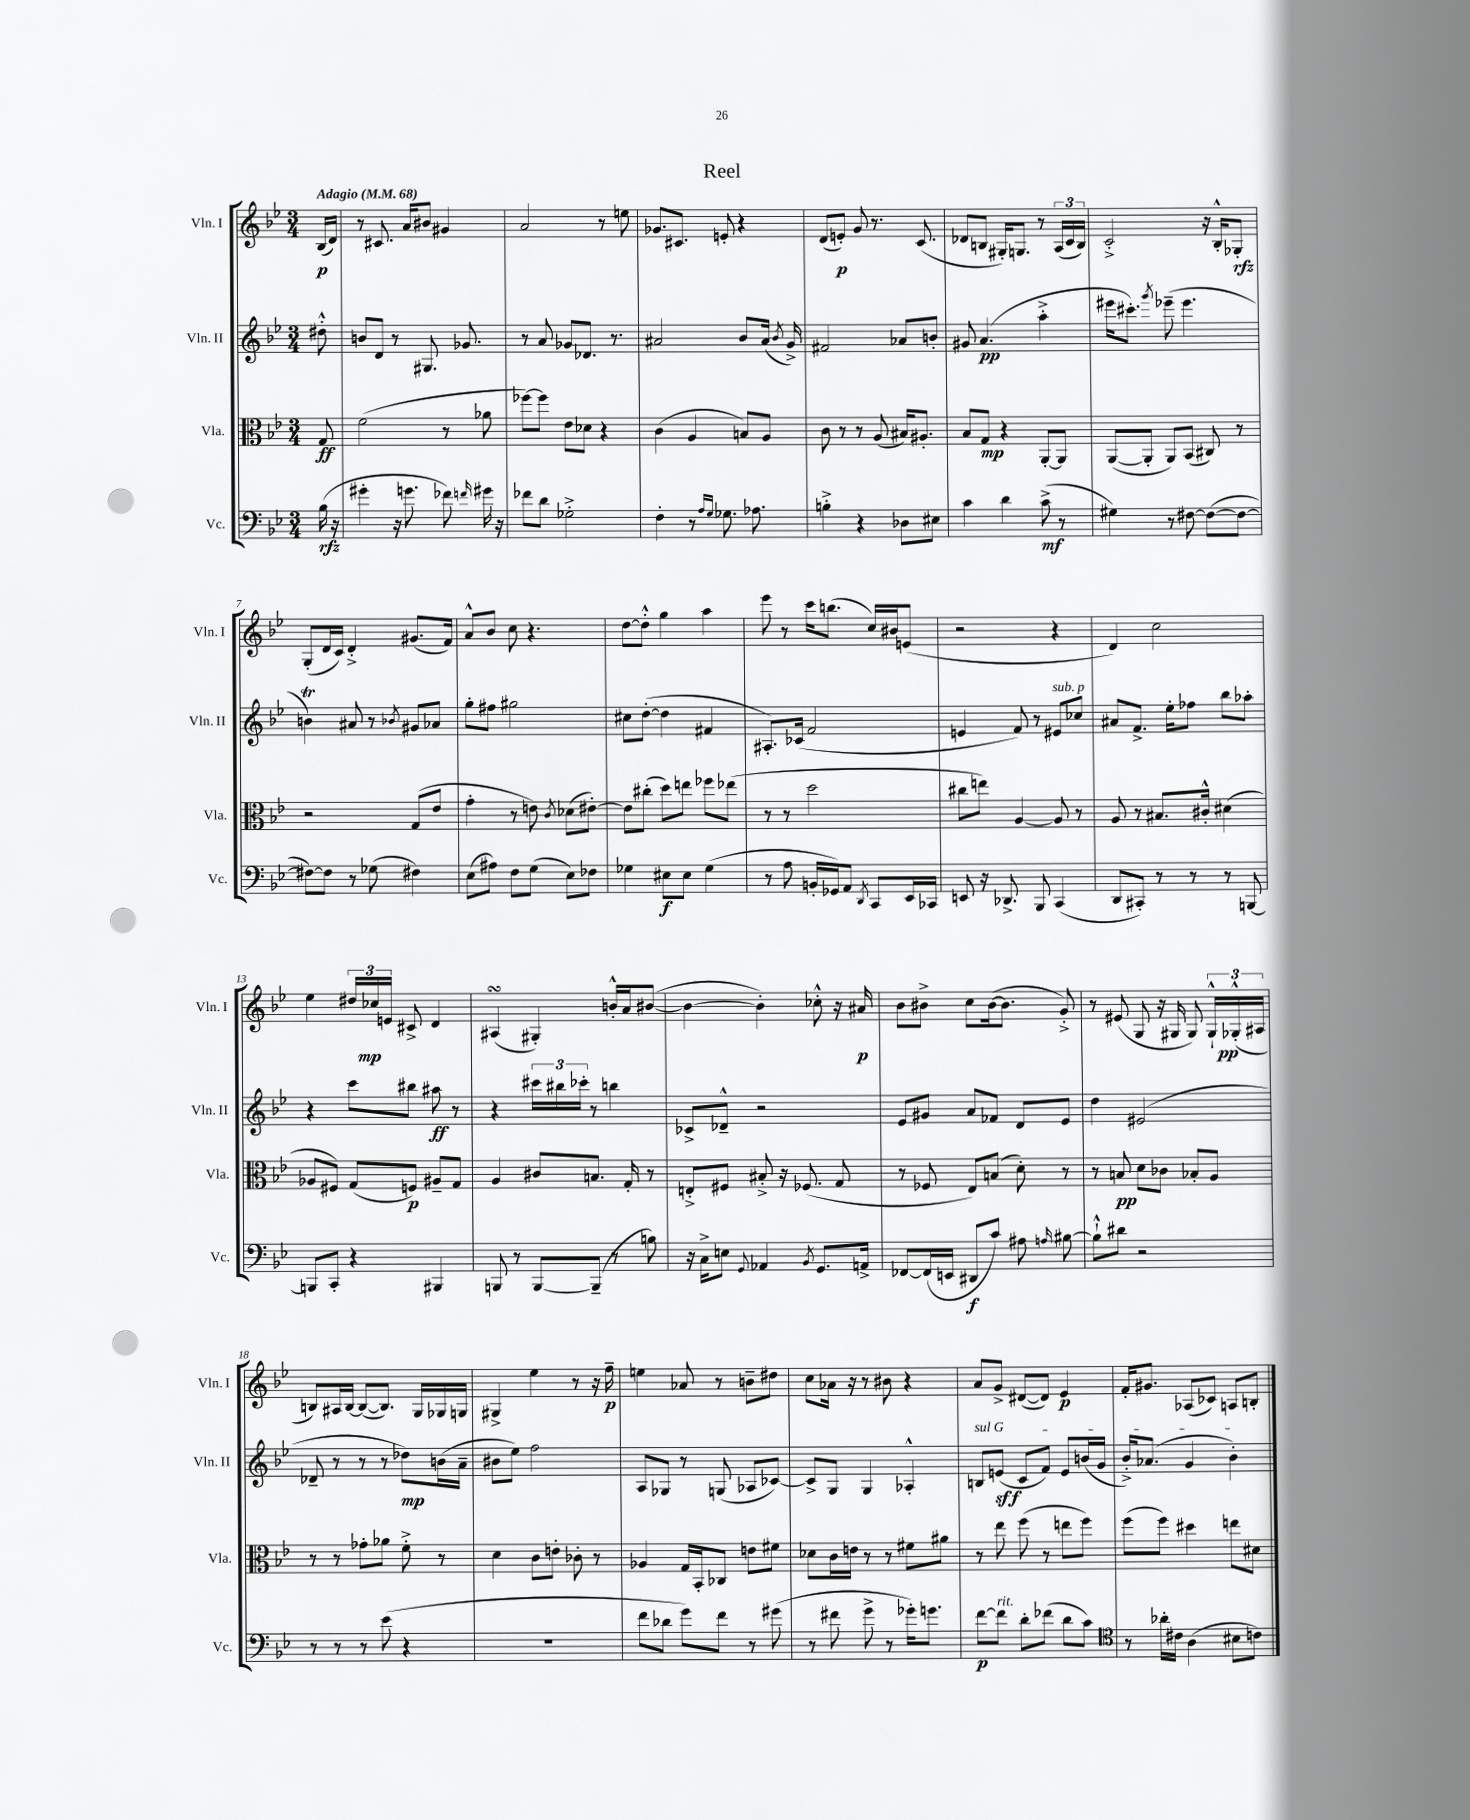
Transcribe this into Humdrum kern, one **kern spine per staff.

**kern	**kern	**kern	**kern
*staff4	*staff3	*staff2	*staff1
*clefF4	*clefC3	*clefG2	*clefG2
*k[b-e-]	*k[b-e-]	*k[b-e-]	*k[b-e-]
*M3/4	*M3/4	*M3/4	*M3/4
*MM68	*MM68	*MM68	*MM68
(16B-	8G	8dd#'^^	(16B-
16r	.	.	16d)
=	=	=	=
4g#'	(2f	8b	8r
.	.	8d	8.c#
16r	.	8r	.
8.g	.	.	16a
.	.	8.G#	8b#
8f-)	8r	.	4g#
.	.	8.g-	.
16qqf	.	.	.
16g#	8a-	.	.
16r	.	.	.
=	=	=	=
8f-	[8ff-)	8r	2a
8d	8ff-]	8a	.
2G-'^	8e-	8g-	.
.	8d-	8.d-	.
.	4r	.	8r
.	.	8.r	.
.	.	.	8ee
=	=	=	=
4F'	(4c	2a#	8.g-
.	.	.	8.c#
8r	4A	.	.
16qqA	.	.	.
16qqG	.	.	.
8.G-	.	.	8e'
.	8B)	8b-	4r
8.A-	.	.	.
.	8A	(16a#	.
.	.	8qb-	.
.	.	16g^)	.
=	=	=	=
4B'^	8c	2f#	(8d
.	8r	.	8e')
4r	8r	.	8g
.	(8A	.	8.r
8D-	16B#)	8a-	.
.	8.A#'	.	(8.c
8E#	.	8b'	.
=	=	=	=
4c	8B-	8g#	8d-
.	8G	(4.a	8B
4d	4r	.	16G#')
.	.	.	8.G
(8c^	[8AA'	4aa'^	8r
8r	8AA]	.	(24A
.	.	.	24c
.	.	.	24B)
=	=	=	=
4G#)	([8AA	16eee#	2c'^
.	.	8.ccc#')	.
.	8AA']	.	.
.	.	8qggg	.
8r	8AA)	(8eee-~	.
[8F#	(8BB-	4.eee-	.
(8F#_	8C#)	.	16r
.	.	.	16B-'^^
8F#_	8r	.	8G-'
=	=	=	=
8F#_)	2r	4b)	(8G'
8F#]	.	.	16d
.	.	.	16c)
8r	.	8a#	4d'^
(8G-	.	8r	.
.	.	8qb-	.
4F#)	(8G	8g#	(8.g#
.	8e-	8a-	.
.	.	.	16f)
=	=	=	=
(8E-	4g'	8gg'	8a^^
8A#)	.	8ff#	8b-
8F	8r	2gg#	8cc
(8G	8e)	.	4.r
.	8qc	.	.
8E-)	(8d-	.	.
8F-	[8e#')	.	.
=	=	=	=
4G-	8e#]	8cc#	[8dd
.	(8cc#'	([8dd'	8dd'^^]
8E#	8dd)	4dd]	4gg
8E#	8ee	.	.
(4G-	8ff-	4f#	4aa
.	(8ee-	.	.
=	=	=	=
8r	8r	8.A#')	8eee-
8A	8r	.	8r
.	.	(16c-	.
16BB'	2dd	2f	16ccc
16GG-)	.	.	(8.bb
8AA	.	.	.
8qDD	.	.	.
8CC	.	.	16cc)
.	.	.	16b#
16EE-	.	.	(8e
16CC-	.	.	.
=	=	=	=
8EE	8cc#	4e	2r
16r	8ee)	.	.
8.DD-^	.	.	.
.	[4A	8f)	.
8BBB-	.	8r	.
(4CC	8A]	8e#	4r
.	8r	8cc-	.
=	=	=	=
8DD	8A	8a#	4d)
8CC#')	8r	8.f^	.
8r	8.B#	.	2cc
.	.	16ee-'	.
8r	.	8ff-	.
.	16c#'^^	.	.
8r	(4d#	8bb-	.
[8BBB	.	8aa-'	.
=	=	=	=
8BBB]	8A-	4r	4ee-
8CC'	8F#)	.	.
4r	(8G	8ccc	24dd#
.	.	.	24cc-
.	.	.	24e
.	8F)	8bb#	8c#^
4BBB#	8A#~	8aa#	4d
.	8G	8r	.
=	=	=	=
8BBB	4A	4r	(4A#
8r	.	.	.
[8BBB	8c#	24ccc#	4G#')
.	.	24bb#	.
.	.	24ccc-'	.
(8BBB~]	8.B	8r	.
8r	.	4bb	16b'^^
.	16G'	.	16a
8B)	8r	.	([8b#
=	=	=	=
16r	8E'^	8c-^	4b#_
16C^	.	.	.
8E	8F#	8d-~^^	.
8qqGG	.	.	.
4AA-	8B#'^	2r	4b#'])
.	16r	.	.
.	(8.F-	.	.
8qBB-	.	.	.
8.GG	.	.	8cc-'^^
.	8G	.	16r
16AA^	.	.	16a#
=	=	=	=
[8FF-	8r	8e-	8b-
(16FF-]	8F-	8g#	8b#^
16EE	.	.	.
8DD#	8E-)	8a	8cc
8c)	(8B	8f-	([16b#
.	.	.	8.b#]
8A#	8d')	8d	.
16qqA	.	.	.
[8B#	8r	8e-	8g'^)
=	=	=	=
8B#`^^]	8r	4dd	8r
8d#	8B	.	(8e#
2r	8d	(2e#	8G
.	8c-	.	16r
.	.	.	16G#
.	8B-'	.	8G#)
.	8A	.	24G#`^^
.	.	.	(24G-'^^
.	.	.	24A#
=	=	=	=
8r	8r	8d-~	8B)
8r	8r	8r	16A#
.	.	.	[16B
8r	8g-'	8r	(8B_
(8e-	8a-	8r	8.B])
4r	8f'^	8dd-)	.
.	.	.	16G
.	8r	(16b	16G-
.	.	16a~	16G
=	=	=	=
2.r	4d	8b#	4G#^
.	.	8ee-)	.
.	8c	2ff	4ee-
.	8e'	.	.
.	8c-'	.	8r
.	8r	.	16r
.	.	.	16ff~
=	=	=	=
8f	4A-	8A	4ee
8d-	.	8G-	.
8g)	16G	8r	8a-
.	16BB-'	.	.
8f	8C-	(8G	8r
8r	8e	8A-	8b~
(8g#	8f#	[8c-)	8dd#
=	=	=	=
8r	8d-	8c-^]	8cc
8f#	16c	8G	16a-
.	16e	.	16r
8g^	8r	4G	8r
8r	8r	.	8b#
16g-')	8f#	4A-'^^	4r
8.g	.	.	.
.	8a#	.	.
=	=	=	=
[8f	8r	8B	8a
8f]	8ee-	(8e	8g^
8d'	(8ff	8c	([8d#
(8f-	8r	8f)	8d#])
8d	8ee	8e	4e-
8c)	8ff)	(16b	.
.	.	16g	.
=	=	=	=
*clefC4	*	*	*
8r	(8ff	16b-'^)	16f'
.	.	(8.a-	8.g#
16a-'	8ff)	.	.
16c#	.	.	.
(4A	4dd#	4g	(8A-
.	.	.	8c-)
8B#	8ee	4b-')	8A
8c)	8d#	.	8B'
==	==	==	==
*-	*-	*-	*-
